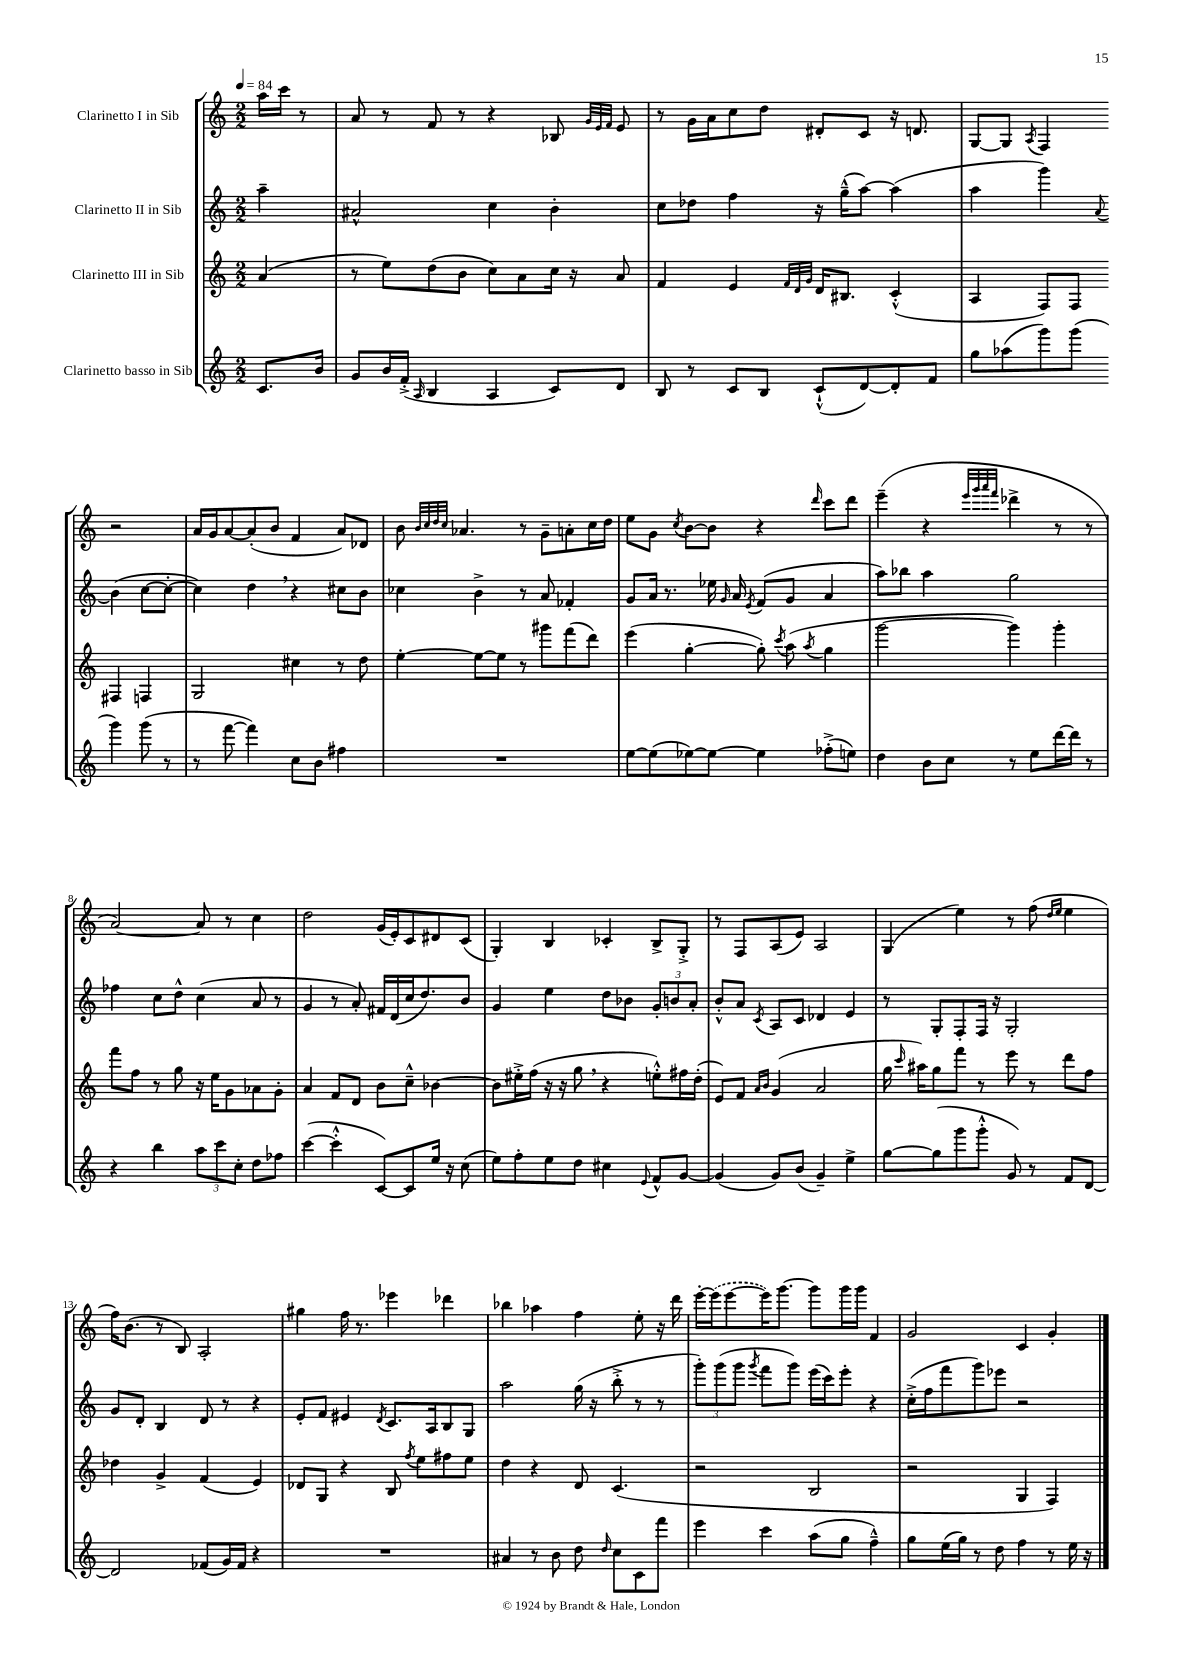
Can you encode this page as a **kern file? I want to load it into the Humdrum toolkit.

**kern	**kern	**kern	**kern
*part4	*part3	*part2	*part1
*staff4	*staff3	*staff2	*staff1
*I"Clarinetto basso in Sib	*I"Clarinetto III in Sib	*I"Clarinetto II in Sib	*I"Clarinetto I in Sib
*clefG2	*clefG2	*clefG2	*clefG2
*k[]	*k[]	*k[]	*k[]
*M2/2	*M2/2	*M2/2	*M2/2
*MM84	*MM84	*MM84	*MM84
=	=	=	=
8.c/L	(4a/	4aa~\	16aa\LL
.	.	.	16ccc\JJ
.	.	.	8r
16b/Jk	.	.	.
=1	=1	=1	=1
8g/L	8r	2a#X^^/	8a/
16b/L	8ee\L)	.	8r
(16f'^/JJ	.	.	.
16qqA/	.	.	.
4B/	(8dd\	.	8f/
.	8b\J	.	8r
4A/	8cc\L)	4cc\	4r
.	8a\	.	.
8c/L)	16cc\Jk	4b'\	8B-X/
.	16r	.	.
.	.	.	32qqg/LLL
.	.	.	32qqe/
.	.	.	32qqf/JJJ
8d/J	8a/	.	8e/
=2	=2	=2	=2
8B/	4f/	8cc\L	8r
8r	.	8dd-X\J	16g\LL
.	.	.	16a\J
8c/L	4e/	4ff\	8cc\
8B/J	.	.	8dd\J
.	32qqf/LLL	.	.
.	32qqd/	.	.
.	32qqg/JJJ	.	.
(8c`^^/L	16d/KL	16r	8d#X'/L
.	8.B#X/J	(16gg~^^\KL	.
[8d/)	.	[8aa\J)	8c/J
8d'/]	(4c'^^/	(4aa\]	16r
.	.	.	8.dn/
8f/J	.	.	.
=3	=3	=3	=3
8gg\L	4A/	4aa\	[8G/L
(8aa-X\	.	.	8G/J]
.	.	.	8qA/
8ggg\)	8F/L)	4ggg\)	4F/
(8ggg\J	8F/J	.	.
.	.	8qqa/	.
4ggg\)	4F#X/	(4b\	2r
(8ggg\	4Fn/	[8cc\L	.
8r	.	8cc'\J_	.
!!LO:LB:g=z
=4	=4	=4	=4
8r	2G/	4cc\])	16a/LL
.	.	.	16g/J
[8fff\	.	.	[8a/
4fff\])	.	4dd,\	(8a'/]
.	.	.	8b/J
8cc\L	4cc#X\	4r	4f/
8b\J	.	.	.
4ff#X\	8r	8cc#X\L	8a/L)
.	8dd\	8b\J	8d-X/J
=5	=5	=5	=5
1r	[4ee'\	4cc-X\	8b\
.	.	.	32qqb/LLL
.	.	.	32qqcc/
.	.	.	32qqdd/
.	.	.	32qqcc/JJJ
.	.	.	4.a-X/
.	8ee\L_	4b^\	.
.	8ee\J]	.	.
.	8r	8r	8r
.	8ggg#X\L	8a/	8g~\L
.	(8fff\	4f-X'/	8an'\
.	8ddd\J)	.	16cc\L
.	.	.	16dd\JJ
=6	=6	=6	=6
[8ee\L	(4eee\	8g/L	8ee\L
(8ee\]	.	16a/Jk	8g\J
.	.	8.r	.
.	.	.	8qcc/
[8ee-X\)	[4gg'\	.	[8b\L
8ee-\J_	.	16ee-X\	8b\J]
.	.	16qqg/	.
.	.	16a/	.
.	.	8qe/	.
4ee-\]	8gg'\])	(8f/L	4r
.	8qccc/	.	.
.	(8aa\	8g/J	.
.	8qaa/	.	16qqddd/
(8ff-X'^\L	4gg\	4a/	8ccc\L
8een\J)	.	.	8ddd\J
=7	=7	=7	=7
4dd\	[2ggg\	8aa\L)	(4eee~\
.	.	8bb-X\J	.
8b\L	.	4aa\	4r
8cc\J	.	.	.
.	.	.	32qqeee/LLL
.	.	.	32qqggg/
.	.	.	32qqaaa/
.	.	.	32qqfff/JJJ
8r	4ggg\])	2gg\	4ddd-X^\
8ee\L	.	.	.
[16ddd\L	4ggg'\	.	8r
16ddd\JJ]	.	.	.
8r	.	.	8r
!!LO:LB:g=z
=8	=8	=8	=8
4r	8fff\L	4ff-X\	[2a/)
.	8ff\J	.	.
4bb\	8r	8cc\L	.
.	8gg\	8dd^^\J	.
12aa\L	16r	(4cc\	8a/]
.	16ee\KL	.	.
12ccc\	.	.	.
.	8g\	.	8r
12cc'\J	.	.	.
8dd\L	8a-X\	8a/	4cc\
8ff-X\J	8g'\J	8r	.
=9	=9	=9	=9
([4ccc\	4a/	4g/	2dd\
4ccc'^^\]	8f/L	8r	.
.	8d/J	8a'/)	.
[8c/L)	8b\L	16f#X/LL	(16g/LL
.	.	(16d/	16e'/J)
8c/]	8cc~^^\J	16cc/J	8c/
.	.	8.dd/)	.
16ee/Jk	[4b-X\	.	8d#X/
16r	.	.	.
(8cc\	.	8b/J	(8c/J
=10	=10	=10	=10
8ee\L)	8b-\L]	4g/	4G'/)
8ff'\	16ee#X'^\L	.	.
.	(16ff\JJ	.	.
8ee\	16r	4ee\	4B/
.	16r	.	.
8dd\J	8gg,\	.	.
4cc#X\	4r	8dd\L	4c-X'/
.	.	8b-X\J	.
8qqe/	.	.	.
8f^^/L	8een'^^\L)	12g'/L	8B^/L
.	.	12bn/	.
[8g/J	16ff#X\L	.	8G'^/J
.	.	12a'/J	.
.	(16dd'\JJ	.	.
=11	=11	=11	=11
(4g/]	8e/L)	8b'^^/L	8r
.	8f/J	8a/J	8F/L
.	16qqa/LL	.	.
.	16qqb/JJ	8qc/	.
8g/L)	(4g/	8A/L	(8A/
(8b/J	.	8c/J	8e/J)
4g~/)	2a/	4d-X/	2A/
4ee^\	.	4e/	.
=12	=12	=12	=12
[8gg\L	16gg\	8r	(4G/
.	16qqccc/	.	.
.	16aa#X\KL)	.	.
(8gg\]	8gg\	8G'/L	.
8ggg\	8fff\J	8F'/	4ee\)
8ggg'^^\J	8r	16F/Jk	.
.	.	16r	.
8g/)	8eee\	2G'/	8r
8r	8r	.	(8ff\
.	.	.	16qqdd/LL
.	.	.	16qqee/JJ
8f/L	8ddd\L	.	4ee\
[8d/J	8ff\J	.	.
!!LO:LB:g=z
=13	=13	=13	=13
2d/]	4dd-X\	8g/L	16ff\KL)
.	.	.	(8.b\J
.	.	8d'/J	.
.	4g^/	4B/	8r
.	.	.	8B/)
(8f-X/L	(4f/	8d/	2A'/
16g/L)	.	8r	.
16f-/JJ	.	.	.
4r	4e/)	4r	.
=14	=14	=14	=14
1r	8d-X/L	8e'/L	4gg#X\
.	8G/J	8f/J	.
.	4r	4e#X/	16ff\
.	.	.	8.r
.	.	8qd/	.
.	8B/	8.c/L	4eee-X\
.	8qff/	.	.
.	8ee\L	.	.
.	.	16A/k	.
.	8ff#X\	8B/	4ddd-X\
.	8ee\J	8G/J	.
=15	=15	=15	=15
4a#X/	4dd\	2aa\	4bb-X\
8r	4r	.	4aa-X\
8b\	.	.	.
8dd\	8d/	(16gg\	4ff\
.	.	16r	.
16qqdd/	.	.	.
8cc\L	(4.c/	8bb'^\	.
8c\	.	8r	8ee'\
8fff\J	.	8r	16r
.	.	.	16ddd\
=16	=16	=16	=16
4eee\	2r	12ggg'\L)	[16eee'\LL
.	.	.	(16eee\J]
.	.	(12ggg\	.
.	.	.	[8eee\
.	.	12ggg\J	.
.	.	8qggg/	.
4ccc\	.	8fff\L	16eee\K])
.	.	.	[8.ggg\J
.	.	8ggg\J)	.
(8aa\L	2B/	(16eee\LL	8ggg\L]
.	.	16ccc\J)	.
8gg\J	.	8eee'\J	16ggg\L
.	.	.	16ggg\JJ
4ff~^^\)	.	4r	4f/
=17	=17	=17	=17
8gg\L	2r	(16cc'^\LL	2g/
.	.	16ff\J	.
(16ee\L	.	8fff\	.
16gg\JJ)	.	.	.
8r	.	8ggg\)	.
8dd\	.	8eee-X\J	.
4ff\	4G/	2r	4c/
8r	4F/)	.	4g'/
16ee\	.	.	.
16r	.	.	.
==	==	==	==
*-	*-	*-	*-
